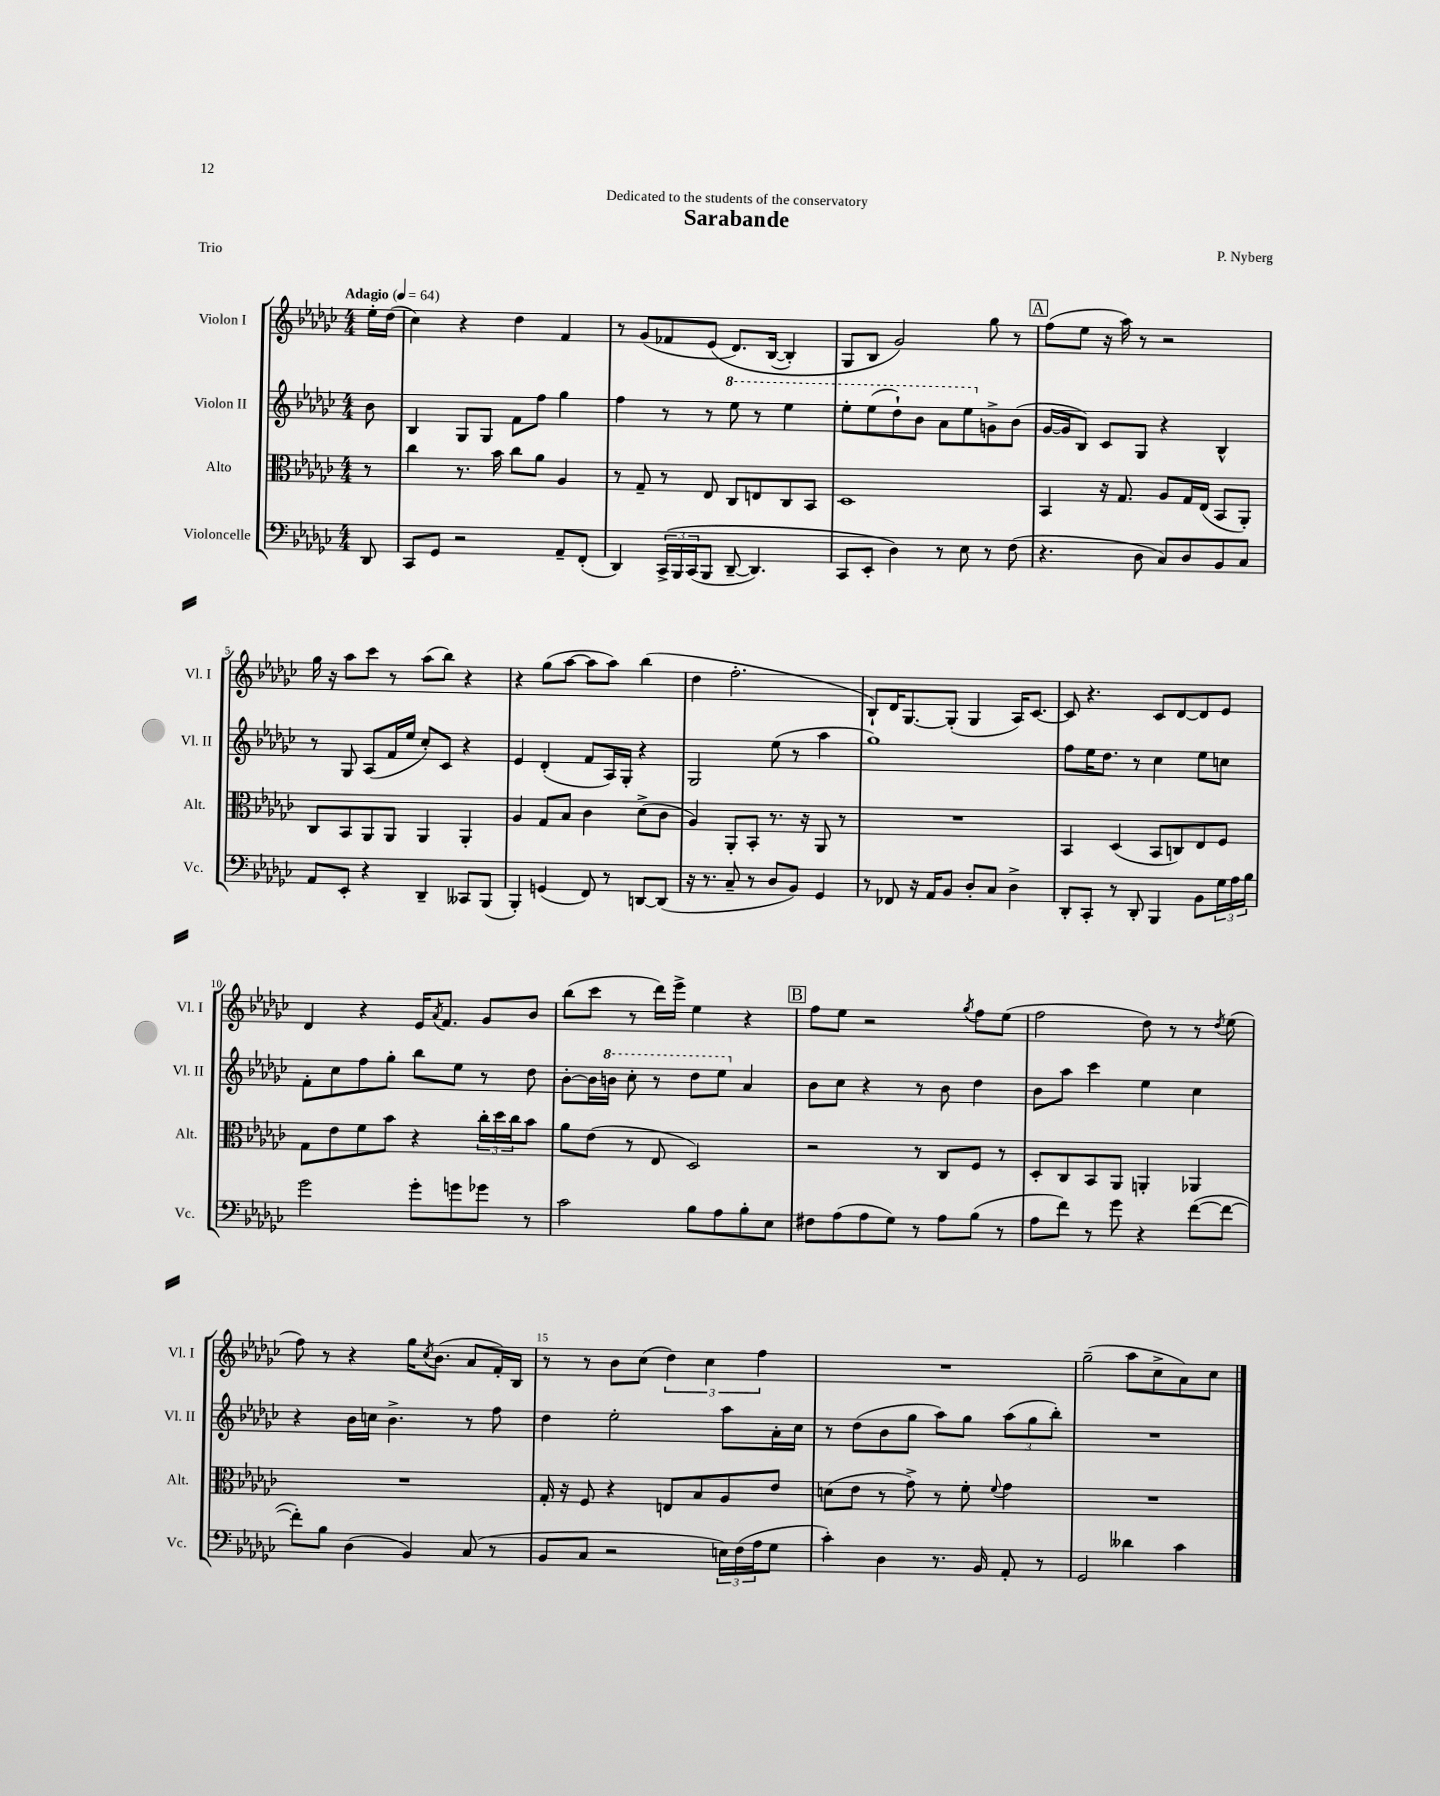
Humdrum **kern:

**kern	**kern	**kern	**kern
*staff4	*staff3	*staff2	*staff1
*clefF4	*clefC3	*clefG2	*clefG2
*k[b-e-a-d-g-c-]	*k[b-e-a-d-g-c-]	*k[b-e-a-d-g-c-]	*k[b-e-a-d-g-c-]
*M4/4	*M4/4	*M4/4	*M4/4
*MM64	*MM64	*MM64	*MM64
8DD-	8r	8b-	16ee-'
.	.	.	(16dd-
=	=	=	=
8CC-	4cc-	4B-	4cc-)
8GG-	.	.	.
2r	8.r	8G-	4r
.	.	8G-	.
.	16b-	.	.
.	8cc-	8f	4dd-
.	8a-	8ff	.
8AA-~	4A-	4gg-	4f
(8FF'	.	.	.
=	=	=	=
4DD-)	8r	4ff	8r
.	8G-~	.	(8g-
&(24CC-^	8r	8r	8f-
24BBB-	.	.	.
(24CC-	.	.	.
8BBB-	8E-	8r	&(8e-
[8DD-~	8C-	8eee-	8.d-)
4.DD-])	8E	8r	.
.	.	.	([16B-
.	8C-	4eee-	4B-'])
.	8BB-	.	.
=	=	=	=
8CC-	1D-	8eee-'	8G-
8EE-'	.	(8eee-	8B-
4D-&)	.	8ddd-`)	2g-&)
.	.	8bb-	.
8r	.	8aa-	.
8E-	.	8eee-	.
8r	.	8g^	8gg-
(8F	.	(8b-	8r
=	=	=	=
4.r	4BB-	[16g-	(8ff
.	.	16g-]	.
.	.	8B-)	8ee-
.	16r	8c-	16r
.	8.G-	.	16aa-)
8D-	.	8G-	8r
8C-)	8A-	4r	2r
8D-	16G-	.	.
.	(16E-	.	.
8BB-	8BB-	4B-^^	.
8C-	8AA-')	.	.
=	=	=	=
8AA-	8C-	8r	16gg-
.	.	.	16r
8EE-'	8BB-	8G-	8aa-
4r	8AA-	(8A-	8ccc-
.	8AA-	16f	8r
.	.	16ee-	.
4DD-~	4AA-	8cc-')	(8aa-
.	.	8c-	8bb-)
8CC--	4AA-'	4r	4r
(8BBB-	.	.	.
=	=	=	=
4BBB-')	4A-	4e-	4r
(4GG	8G-	(4d-'	(8gg-
.	8B-	.	[8aa-
8FF)	4c-	8f	8aa-]
8r	.	16A-)	8aa-)
.	.	16G-'	.
[8DD	(8d-^	4r	(4bb-
(8DD]	8c-	.	.
=	=	=	=
16r	4A-)	2G-	4dd-
8.r	.	.	.
8C-~	8AA-'	.	2.ff'
8r	8BB-'	.	.
8D-	8.r	(8ee-	.
8BB-)	.	8r	.
.	16r	.	.
4GG-	8AA-	4aa-	.
.	8r	.	.
=	=	=	=
8r	1r	1gg-)	8B-`)
8FF-	.	.	16d-
.	.	.	[8.G-
16r	.	.	.
16AA-	.	.	.
8BB-	.	.	(8G-']
8D-'	.	.	4G-
8C-	.	.	.
4D-^	.	.	16A-)
.	.	.	[8.c-
=	=	=	=
8DD-'	4BB-	8ff	8c-]
8CC-'	.	16ee-	4.r
.	.	8.dd-	.
8r	(4D-	.	.
8DD-'	.	8r	.
4BBB-	8BB-	4cc-	8c-
.	8C)	.	[8d-
8BB-	8E-	8ee-	8d-]
24G-	8F	8cc	8e-
24A-	.	.	.
24B-	.	.	.
=	=	=	=
2g-	8G-	8f'	4d-
.	8e-	8cc-	.
.	8f	8ff	4r
.	8b-	8gg-'	.
8g-'	4r	8bb-	16e-
.	.	.	8qa-
.	.	.	8.f
8g	.	8ee-	.
8g-	24cc-'	8r	8g-
.	24dd-	.	.
.	24cc-	.	.
8r	8b-	8dd-	8b-
=	=	=	=
2c-	8a-	[8b-'	(8bb-
.	(8e-	16b-]	8ccc-
.	.	16bb	.
.	8r	8ccc-'	8r
.	8E-	8r	16ddd-)
.	.	.	16eee-^
8B-	2D-)	8ddd-	4ee-
8A-	.	8eee-	.
8B-'	.	4a-	4r
8E-	.	.	.
=	=	=	=
8F#	2r	8b-	8ff
(8A-	.	8cc-	8ee-
8A-	.	4r	2r
8G-)	.	.	.
8r	8r	8r	.
8A-	8C-	8b-	.
.	.	.	8qgg-
(8B-	8F	4dd-	8ff
8r	8r	.	(8ee-
=	=	=	=
8A-	8D-'	8b-	2ff
8f)	8C-	8aa-	.
8r	8BB-	4ccc-	.
8g-	8AA-	.	.
4r	4AA'	4ee-	8dd-)
.	.	.	8r
([8f	4AA-	4cc-	8r
.	.	.	8qdd-
8f_	.	.	(8ee-
=	=	=	=
8f'])	1r	4r	8ff)
8B-	.	.	8r
(4D-	.	16b-	4r
.	.	16cc	.
.	.	4.b-^	.
4BB-)	.	.	16gg-
.	.	.	8qcc-
.	.	.	(8.b-
(8C-	.	8r	8a-
8r	.	8ff	16f')
.	.	.	16B-
=	=	=	=
8BB-	16G-'	4dd-	8r
.	16r	.	.
8C-	8F	.	8r
2r	4r	2ee-'	8b-
.	.	.	(8cc-
.	8E	.	6dd-)
.	8B-	.	.
.	.	.	6cc-
24E)	8A-	8aa-	.
(24F	.	.	.
24A-	.	.	6ff
8G-	8e-	16a-'	.
.	.	16cc-	.
=	=	=	=
4c-')	(8d	8r	1r
.	8e-	(8dd-	.
4D-	8r	8b-	.
.	8g-^)	8gg-	.
8.r	8r	8aa-)	.
.	8f'	8gg-	.
16BB-	.	.	.
.	8qqf	.	.
8AA-'	4g-	(12aa-	.
.	.	12gg-	.
8r	.	.	.
.	.	12bb-')	.
=	=	=	=
2GG-	1r	1r	(2gg-~
4d--	.	.	8aa-
.	.	.	8cc-^
4c-	.	.	8a-)
.	.	.	8cc-
==	==	==	==
*-	*-	*-	*-
